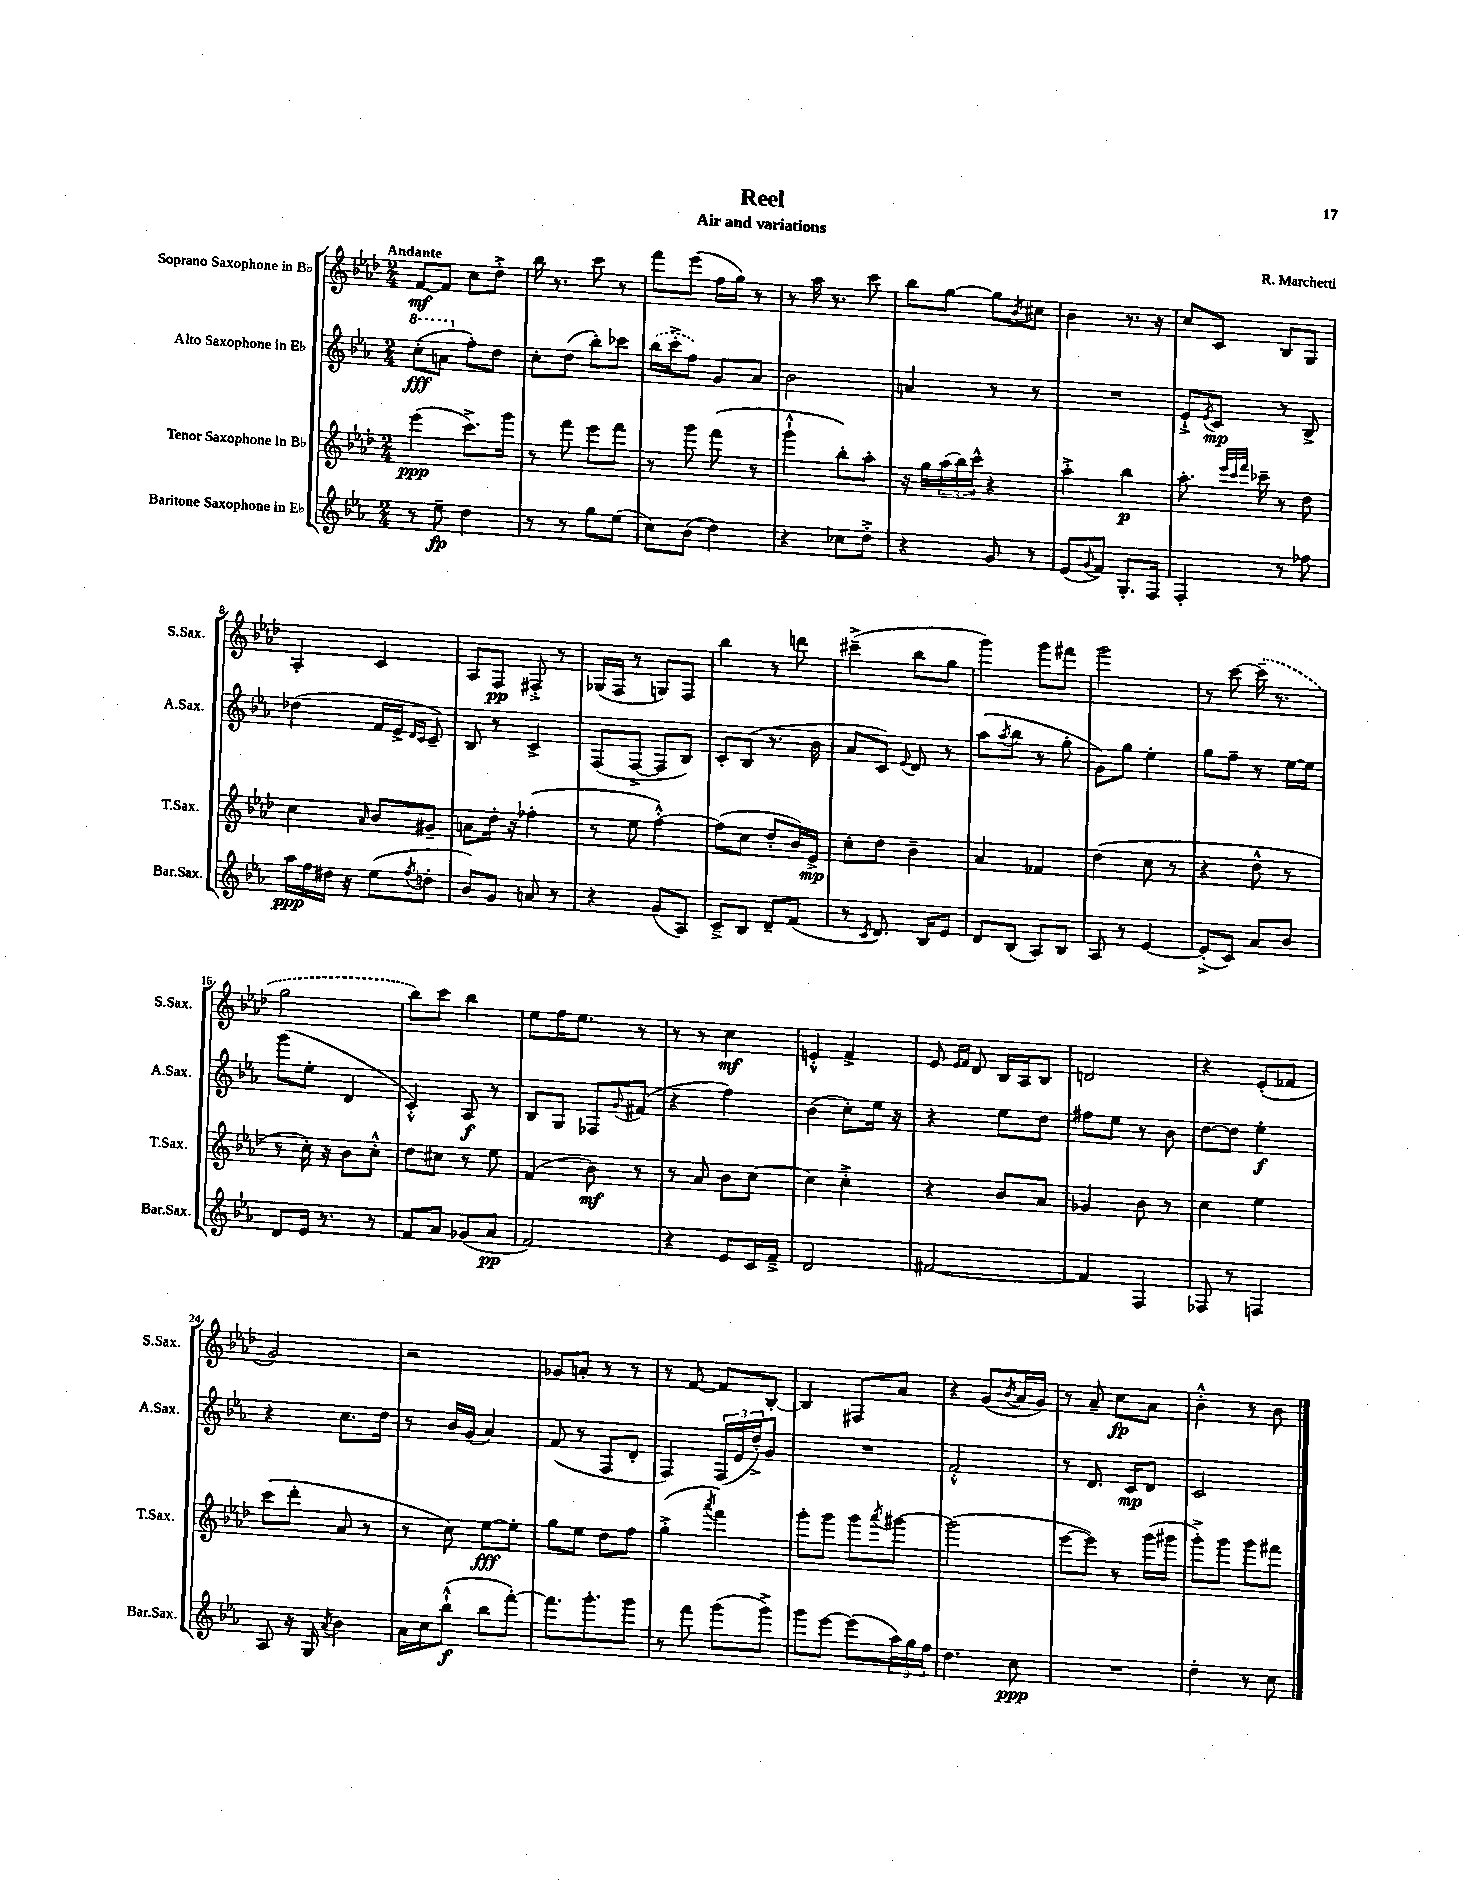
\header { title = "Reel" composer = "R. Marchetti" subtitle = "Air and variations" }
<<
\new StaffGroup <<
\new Staff = "s0" \with { instrumentName = "Soprano Saxophone in Bb" shortInstrumentName = "S.Sax." } {
    \clef treble \key aes \major \numericTimeSignature \time 2/4 \tempo "Andante"
    f'8~\mf f'8 c''8 des''8-.-> |
    bes''16 r8. c'''8 r8 |
    f'''8 ees'''8( f''16 g''16) r8 |
    r8 aes''16 r8. c'''8 |
    bes''8 g''8~ g''8 \acciaccatura { bes'8 } cis''8 |
    bes'4 r8. r16 |
    c''8 c'8 bes8 g8 |
    aes4-. c'4 |
    aes8 f8\pp fis8-.-> r8 |
    ges16( f16 r8 g8) f8 |
    bes''4 r8 d'''8 |
    cis'''4--->( bes''8 g''8 |
    g'''4) g'''8 fis'''8 |
    g'''2 |
    r8 c'''8~ \once \slurDashed c'''16--( r8. |
    g''2 |
    bes''8) c'''8 bes''4 |
    ees''8 f''16 ees''8. r8 |
    r8 r8 c''4\mf |
    e'4-.-^ f'4-> |
    ees'8 \grace { ees'16 f'16 } des'8 bes16 aes16 bes8 |
    d'2 |
    r4 ees'8-.( fes'8 |
    g'2) |
    r2 |
    ges'8 a'8-. r8 r8 |
    r8 f'8~ f'8 bes8~-. |
    bes4 fis8 aes'8 |
    r4 g'8( \acciaccatura { bes'8 } aes'16 g'16) |
    r8 aes'8-- c''8\fp aes'8 |
    bes'4-.-^ r8 bes'8 \bar "|." |
}
\new Staff = "s1" \with { instrumentName = "Alto Saxophone in Eb" shortInstrumentName = "A.Sax." } {
    \clef treble \key ees \major \numericTimeSignature \time 2/4
    \ottava #1 c'''8-.\fff( a''8 \ottava #0 f''8-.) d''8 |
    c''8-. d''8( bes''8-.) ces'''8 |
    \once \slurDashed bes''16( c'''16-.-> f''8) g'8 aes'8 |
    bes'2 |
    a'4 r8 r8 |
    R2 |
    ees'8-!-> \acciaccatura { ees'8 } c'8\mp r8 bes8-> |
    des''4( f'16 ees'16-> \grace { d'16 c'16 } c'8--) |
    bes8 r8 c'4-> |
    f8( f8~-> f8 bes8) |
    c'8-. bes8( r8. bes'16 |
    aes'8 c'8) \appoggiatura { ees'8 } d'8 r8 |
    aes''8( \acciaccatura { aes''8 } bes''8 r8 g''8-. |
    g'8) g''8 ees''4-. |
    g''8 f''8-- r8 ees''16~ ees''16 |
    g'''8( ees''8-. d'4 |
    c'4-.-^) aes8\f r8 |
    bes8 g8 fes8 \appoggiatura { g'8 } fis'8( |
    r4 f''4) |
    bes'4( c''8-.) ees''16 r16 |
    r4 ees''8 d''8 |
    fis''8 ees''8 r8 bes'8 |
    d''8~ d''8 ees''4-.\f |
    r4 c''8. d''16 |
    r8 bes'16 g'16( aes'4) |
    f'8( r8 f8 d'8-. |
    f4) \tuplet 3/2 { f16( ees'16 d''16-.->) } g'8 |
    R2 |
    f'2-.-^ |
    r8 d'8. c'16\mp d'8 |
    c'2 \bar "|." |
}
\new Staff = "s2" \with { instrumentName = "Tenor Saxophone in Bb" shortInstrumentName = "T.Sax." } {
    \clef treble \key aes \major \numericTimeSignature \time 2/4
    ees'''4\ppp( c'''8.->) g'''16 |
    r8 f'''8 ees'''8 f'''8 |
    r8 g'''8 f'''8( r8 |
    g'''4-!-^ bes''8-.) aes''8-. |
    r16 g''16 \tuplet 3/2 { aes''16( bes''16) c'''16-^ } r4 |
    aes''4-.-> bes''4\p |
    aes''8.-. \grace { ees'''32 c'''32 f'''32 } ces'''16-- r8 des''8 |
    c''4 \grace { aes'16 } bes'8 gis'8-- |
    a'8 des''16-. r16 fes''4-.( |
    r8 ees''8 f''4~-.-^) |
    f''8( c''8 des''8-. bes'16) ees'16->\mp |
    c''8-. des''8 bes'4-- |
    aes'4 fes'4 |
    des''4( c''8 r8 |
    r4 des''8-^ r8 |
    r8 c''16-.) r16 bes'8 c''8-.-^ |
    des''8 cis''8 r8 ees''8 |
    f'4( bes'8\mf) r8 |
    r8 aes'8 bes'8 c''8~ |
    c''4 c''4-.-> |
    r4 bes'8 aes'8 |
    ges'4 bes'8 r8 |
    c''4 ees''4 |
    c'''8( des'''8-. aes'8 r8 |
    r8 c''8) ees''8~\fff ees''8-. |
    g''8 ees''8 des''8 f''8 |
    g''4-.->( \acciaccatura { aes'''8 } f'''4) |
    g'''8-. g'''8 g'''8 \acciaccatura { aes'''8 } gis'''8~ |
    gis'''2( |
    ees'''8~ ees'''8) r8 g'''16( gis'''16 |
    g'''8-.->) g'''8 g'''8 fis'''8 \bar "|." |
}
\new Staff = "s3" \with { instrumentName = "Baritone Saxophone in Eb" shortInstrumentName = "Bar.Sax." } {
    \clef treble \key ees \major \numericTimeSignature \time 2/4
    r8 ees''8--\fp d''4 |
    r8 r8 g''8 ees''8( |
    c''8) bes'8( d''4) |
    r4 ces''8 d''8-.-> |
    r4 g'8 r8 |
    ees'8( \appoggiatura { g'8 } f'8) g8.-. f16 |
    f4-. r8 fes''8 |
    aes''16\ppp f''16 dis''16 r16 ees''8( \acciaccatura { f''8 } d''8-. |
    bes'8) g'8 a'8 r8 |
    r4 g'8( aes8) |
    c'8---> bes8 d'8-- f'8( |
    r8 \acciaccatura { c'8 } d'8.) bes16 ees'8 |
    d'8 bes8( aes8) bes8 |
    aes8 r8 ees'4~ |
    ees'8-.->( c'8) aes'8 bes'8 |
    d'8 ees'16 r8. r8 |
    f'8 aes'8 ges'8( aes'8\pp |
    f'2) |
    r4 ees'8 c'16 f'16---> |
    d'2 |
    fis'2~ |
    fis'4 f4 |
    fes8 r8 f4 |
    aes8 r16 g16 \acciaccatura { aes'8 } bes'4 |
    aes'16 c''16 bes''8-!-^\f( bes''8 f'''8~-.) |
    f'''8. g'''8.-. g'''8 |
    r8 f'''8 g'''8( g'''8->) |
    g'''8 ees'''8~ ees'''8( \tuplet 3/2 { aes''16) g''16 f''16 } |
    d''4. c''8\ppp |
    R2 |
    d''4-. r8 c''8 \bar "|." |
}
>>
>>
